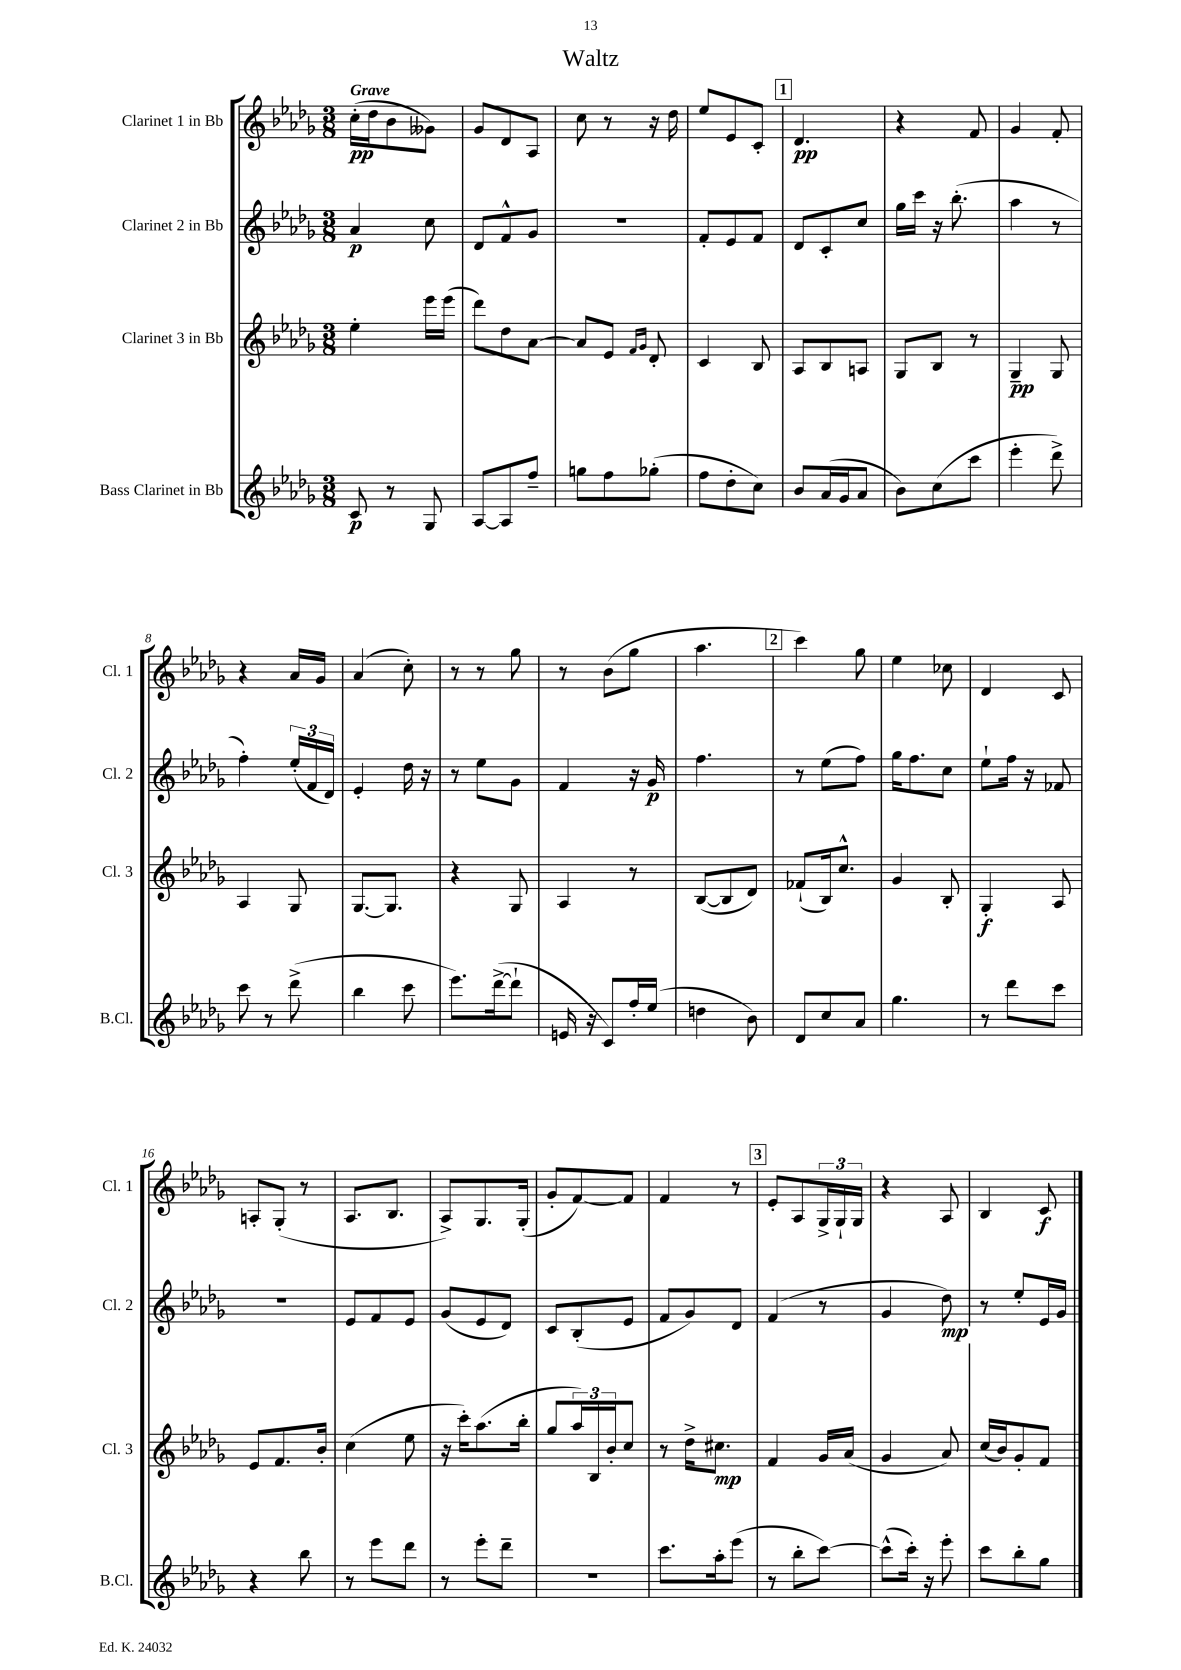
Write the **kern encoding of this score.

**kern	**kern	**kern	**kern
*staff4	*staff3	*staff2	*staff1
*clefG2	*clefG2	*clefG2	*clefG2
*k[b-e-a-d-g-]	*k[b-e-a-d-g-]	*k[b-e-a-d-g-]	*k[b-e-a-d-g-]
*M3/8	*M3/8	*M3/8	*M3/8
8c	4ee-'	4a-	(16cc'
.	.	.	16dd-
8r	.	.	8b-
8G-	16eee-	8cc	8g--)
.	(16eee-	.	.
=	=	=	=
[8A-	8ddd-)	8d-	8g-
8A-]	8dd-	8f^^	8d-
8ff~	[8a-	8g-	8A-
=	=	=	=
8gg	8a-]	4.r	8cc
8ff	8e-	.	8r
.	16qqf	.	.
.	16qqg-	.	.
(8gg-'	8d-'	.	16r
.	.	.	16dd-
=	=	=	=
8ff	4c	8f'	8ee-
8dd-'	.	8e-	8e-
8cc)	8B-	8f	8c'
=	=	=	=
8b-	8A-	8d-	4.d-
(16a-	8B-	8c'	.
16g-	.	.	.
8a-	8A	8cc	.
=	=	=	=
8b-)	8G-	16gg-	4r
.	.	16ccc	.
(8cc	8B-	16r	.
.	.	(8.bb-'	.
8ccc	8r	.	8f
=	=	=	=
4eee-'	4G-~	4aa-	4g-
8ddd-^)	8G-	8r	8f'
=	=	=	=
8ccc	4A-	4ff')	4r
8r	.	.	.
(8ddd-^	8G-	(24ee-'	16a-
.	.	24f	.
.	.	.	16g-
.	.	24d-)	.
=	=	=	=
4bb-	[8.G-	4e-'	(4a-
.	8.G-]	.	.
8ccc	.	16dd-	8cc')
.	.	16r	.
=	=	=	=
8.eee-)	4r	8r	8r
.	.	8ee-	8r
([16ddd-^	.	.	.
8ddd-`]	8G-	8g-	8gg-
=	=	=	=
16e	4A-	4f	8r
16r	.	.	.
8c)	.	.	(8b-
16ff'	8r	16r	8gg-
(16ee-	.	16g-	.
=	=	=	=
4dd	([8B-	4.ff	4.aa-
.	8B-]	.	.
8b-)	8d-)	.	.
=	=	=	=
8d-	(8f-`	8r	4ccc)
8cc	16B-)	(8ee-	.
.	8.cc^^	.	.
8a-	.	8ff)	8gg-
=	=	=	=
4.gg-	4g-	16gg-	4ee-
.	.	8.ff	.
.	8B-'	8cc	8cc-
=	=	=	=
8r	4G-'	8ee-`	4d-
8ddd-	.	16ff	.
.	.	16r	.
8ccc	8A-	8f-	8c
=	=	=	=
4r	8e-	4.r	8A'
.	8.f	.	(8G-'
8bb-	.	.	8r
.	16b-'	.	.
=	=	=	=
8r	(4cc	8e-	8.A-
8eee-	.	8f	.
.	.	.	8.B-
8ddd-	8ee-	8e-	.
=	=	=	=
8r	16r	(8g-	8A-^)
.	16ccc')	.	.
8eee-'	(8.aa-	8e-	8.G-
8ddd-~	.	8d-)	.
.	16bb-'	.	(16G-'
=	=	=	=
4.r	8gg-	8c	8g-'
.	24aa-)	(8B-'	[8f)
.	24B-	.	.
.	24b-'	.	.
.	8cc	8e-	8f]
=	=	=	=
8.ccc	8r	8f	4f
.	16dd-^	8g-)	.
16aa-'	8.cc#	.	.
(8eee-	.	8d-	8r
=	=	=	=
8r	4f	(4f	8e-'
8bb-'	.	.	8A-
[8ccc)	16g-	8r	24G-^
.	.	.	24G-`
.	(16a-	.	.
.	.	.	24G-
=	=	=	=
(8ccc^^]	4g-	4g-	4r
16ccc')	.	.	.
16r	.	.	.
8eee-'	8a-)	8dd-)	8A-
=	=	=	=
8ccc	(16cc	8r	4B-
.	16b-)	.	.
8bb-'	8g-'	8ee-'	.
8gg-	8f	16e-	8c
.	.	16g-	.
==	==	==	==
*-	*-	*-	*-
